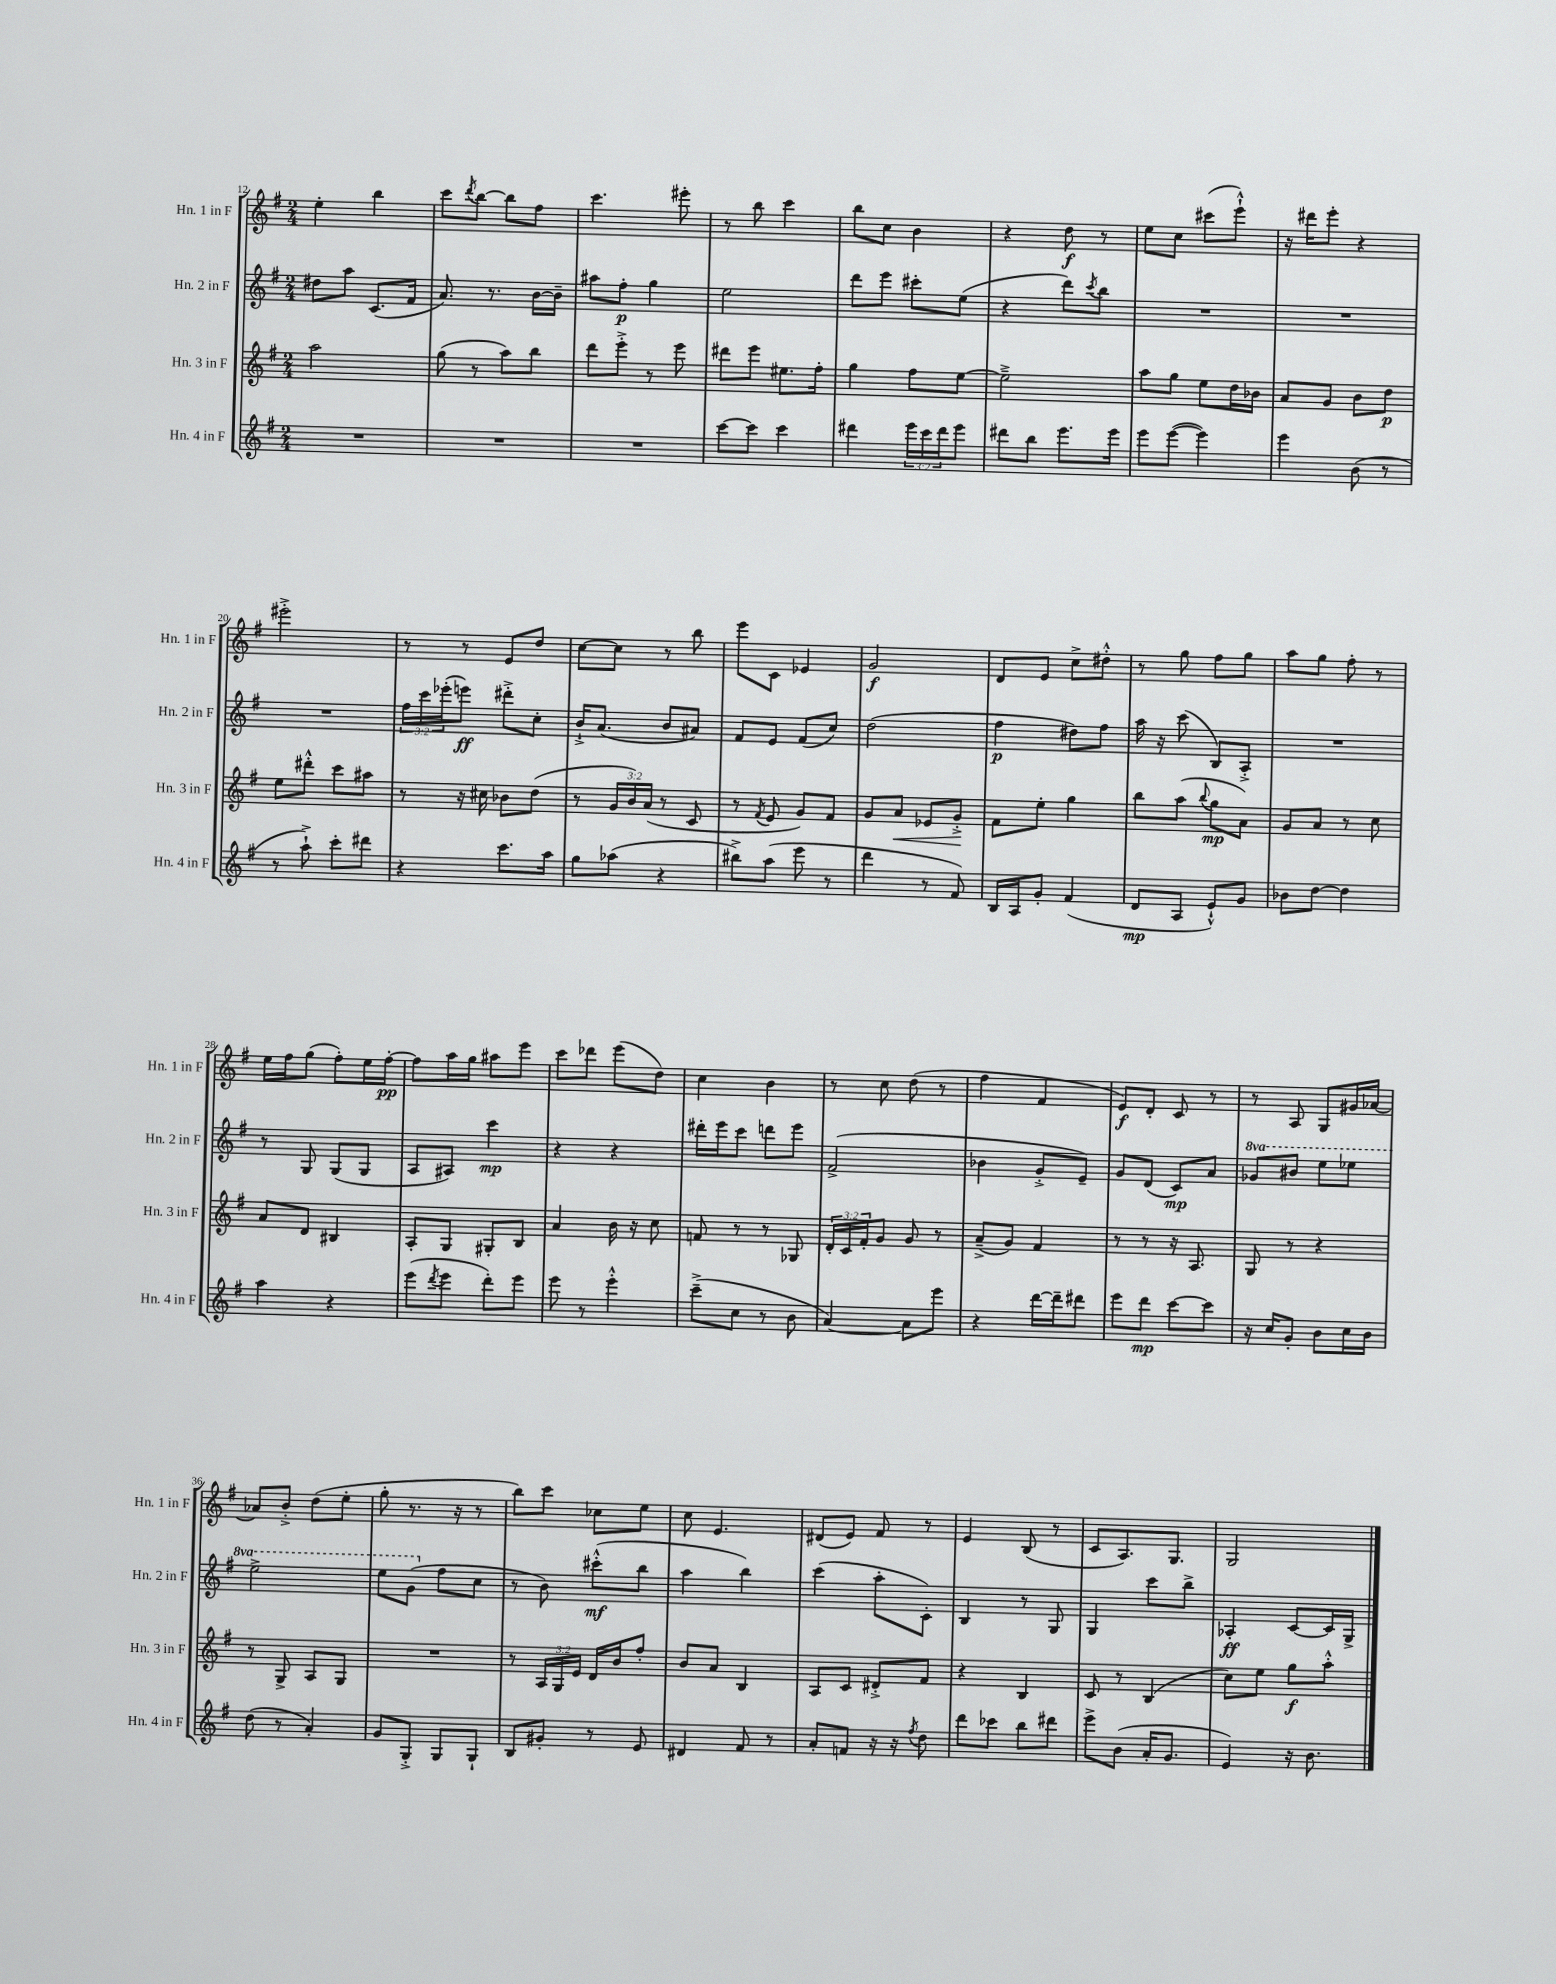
<<
\new StaffGroup <<
\new Staff = "s0" \with { instrumentName = "Hn. 1 in F" shortInstrumentName = "Hn. 1 in F" } {
    \clef treble \key g \major \numericTimeSignature \time 2/4
    e''4-. b''4 |
    c'''8 \acciaccatura { d'''8 } b''8~ b''8 fis''8 |
    c'''4. eis'''8-. |
    r8 b''8 c'''4 |
    b''8 c''8 b'4 |
    r4 d''8\f r8 |
    e''8 c''8 cis'''8( e'''8-!-^) |
    r16 dis'''16 e'''8-. r4 |
    eis'''2-.-> |
    r8 r8 e'8 d''8 |
    c''8~ c''8 r8 b''8 |
    e'''8 c'8 ees'4 |
    g'2\f |
    d'8 e'8 c''8-> dis''8-.-^ |
    r8 g''8 fis''8 g''8 |
    a''8 g''8 fis''8-. r8 |
    e''16 fis''16 g''8( fis''8-.) e''16 fis''16~-.\pp |
    fis''8 a''16 g''16 ais''8 e'''8 |
    c'''8 des'''8 e'''8( d''8) |
    c''4 b'4 |
    r8 c''8 d''8( r8 |
    fis''4 fis'4 |
    e'8\f) d'8-. c'8 r8 |
    r8 a8 g8 gis'16 aes'16~ |
    aes'8 b'8-.-> d''8( e''8-. |
    g''8-. r8. r16 r8 |
    b''8) c'''8 ces''8 e''8 |
    c''8 e'4. |
    dis'8( e'8) fis'8 r8 |
    e'4 b8( r8 |
    c'8 a8.) g8. |
    g2 \bar "|." |
}
\new Staff = "s1" \with { instrumentName = "Hn. 2 in F" shortInstrumentName = "Hn. 2 in F" } {
    \clef treble \key g \major \numericTimeSignature \time 2/4 \override Staff.TupletNumber.text = #tuplet-number::calc-fraction-text \set Staff.ottavationMarkups = #ottavation-simple-ordinals
    dis''8 a''8 c'8.( fis'16 |
    a'8.) r8. b'16~ b'16-- |
    ais''8 fis''8-.\p g''4 |
    e''2 |
    d'''8 e'''8 cis'''8-. e''8( |
    r4 d'''8) \acciaccatura { c'''8 } b''8 |
    R2 |
    R2 |
    R2 |
    \tuplet 3/2 { fis''16 c'''16 ees'''16-.( } e'''8\ff) dis'''8-.-> c''8-. |
    b'16-!-> a'8.( b'8 ais'8) |
    fis'8 e'8 fis'8( c''8) |
    d''2( |
    fis''4\p dis''8) fis''8 |
    a''16 r16 c'''8( b8) a8-.-> |
    R2 |
    r8 g8 g8( g8 |
    a8 ais8) c'''4\mp |
    r4 r4 |
    dis'''16-. e'''16 c'''8 d'''8 e'''8 |
    fis'2->( |
    bes'4 g'8-.-> e'8--) |
    g'8 d'8( c'8\mp) a'8 |
    \ottava #1 ges''8 bis''8 e'''8 ees'''8 |
    e'''2-> |
    e'''8 g''8( \ottava #0 fis''8 c''8 |
    r8 b'8) cis'''8-.-^\mf( b''8 |
    a''4 b''4) |
    c'''4( a''8-. c'8-.) |
    b4 r8 g8 |
    g4 c'''8 b''8-> |
    aes4-.\ff c'8~ c'16 g16-> \bar "|." |
}
\new Staff = "s2" \with { instrumentName = "Hn. 3 in F" shortInstrumentName = "Hn. 3 in F" } {
    \clef treble \key g \major \numericTimeSignature \time 2/4 \override Staff.TupletNumber.text = #tuplet-number::calc-fraction-text
    a''2 |
    g''8( r8 a''8) b''8 |
    d'''8 e'''8-.-> r8 e'''8 |
    dis'''8 e'''8 eis''8. fis''16-. |
    g''4 fis''8 e''8~ |
    e''2---> |
    a''8 g''8 e''8 d''16 bes'16 |
    a'8 g'8 b'8 d''8\p |
    e''8 dis'''8-.-^ c'''8 ais''8 |
    r8 r16 cis''16 bes'8 d''8( |
    r8 \tuplet 3/2 { g'16 b'16) a'16( } r8 c'8 |
    r8 \acciaccatura { fis'8 } e'8 g'8) fis'8 |
    g'8 a'8\< ees'8 g'8-.->\! |
    fis'8 e''8-. g''4 |
    b''8 a''8( \appoggiatura { b''8 } g''8\mp a'8) |
    g'8 a'8 r8 c''8 |
    a'8 d'8 bis4 |
    a8-. g8 gis8-. b8 |
    a'4 b'16 r16 c''8 |
    f'8 r8 r8 ges8 |
    \tuplet 3/2 { d'16-. c'16 fis'16-. } g'8 g'8 r8 |
    a'8--->( g'8) fis'4 |
    r8 r8 r16 a8. |
    g8 r8 r4 |
    r8 g8-> a8 g8 |
    R2 |
    r8 \tuplet 3/2 { a16 g16 e'16 } d'16 b'16 fis''8-. |
    b'8 a'8 b4 |
    a8 c'8 dis'8-.-> fis'8 |
    r4 b4 |
    c'8 r8 b4( |
    c''8) e''8 g''8\f a''8-.-^ \bar "|." |
}
\new Staff = "s3" \with { instrumentName = "Hn. 4 in F" shortInstrumentName = "Hn. 4 in F" } {
    \clef treble \key g \major \numericTimeSignature \time 2/4 \override Staff.TupletNumber.text = #tuplet-number::calc-fraction-text
    R2 |
    R2 |
    R2 |
    c'''8~ c'''8 c'''4 |
    dis'''4 \tuplet 3/2 { e'''16 c'''16 dis'''16 } e'''8 |
    dis'''8 b''8 e'''8. e'''16 |
    e'''8 e'''8~( e'''4) |
    e'''4 b'8( r8 |
    r8 a''8-!->) c'''8-. dis'''8 |
    r4 c'''8. a''16 |
    g''8 aes''8( r4 |
    bis''8->) a''8( e'''8 r8 |
    d'''4 r8 fis'8) |
    b16 a16 g'8-. fis'4( |
    d'8\mp a8 e'8-!-^) g'8 |
    bes'8 d''8~ d''4 |
    a''4 r4 |
    e'''8( \acciaccatura { d'''8 } e'''8 d'''8-.) e'''8 |
    e'''8 r8 e'''4-.-^ |
    c'''8--->( c''8 r8 b'8 |
    a'4~) a'8 e'''8 |
    r4 d'''16~ d'''16-- dis'''8 |
    e'''8 d'''8\mp c'''8~ c'''8 |
    r16 c''16 g'8-. b'8 c''16 b'16 |
    d''8( r8 a'4-.) |
    g'8 g8-.-> g8 g8-! |
    b8 gis'8-. r8 e'8 |
    dis'4 fis'8 r8 |
    a'8-. f'8 r16 r16 \acciaccatura { fis''8 } d''8 |
    d'''8 ces'''8 b''8 dis'''8 |
    e'''8-> b'8( a'16-. g'8. |
    e'4) r16 b'8. \bar "|." |
}
>>
>>
\layout { \context { \Score currentBarNumber = #12 } }
